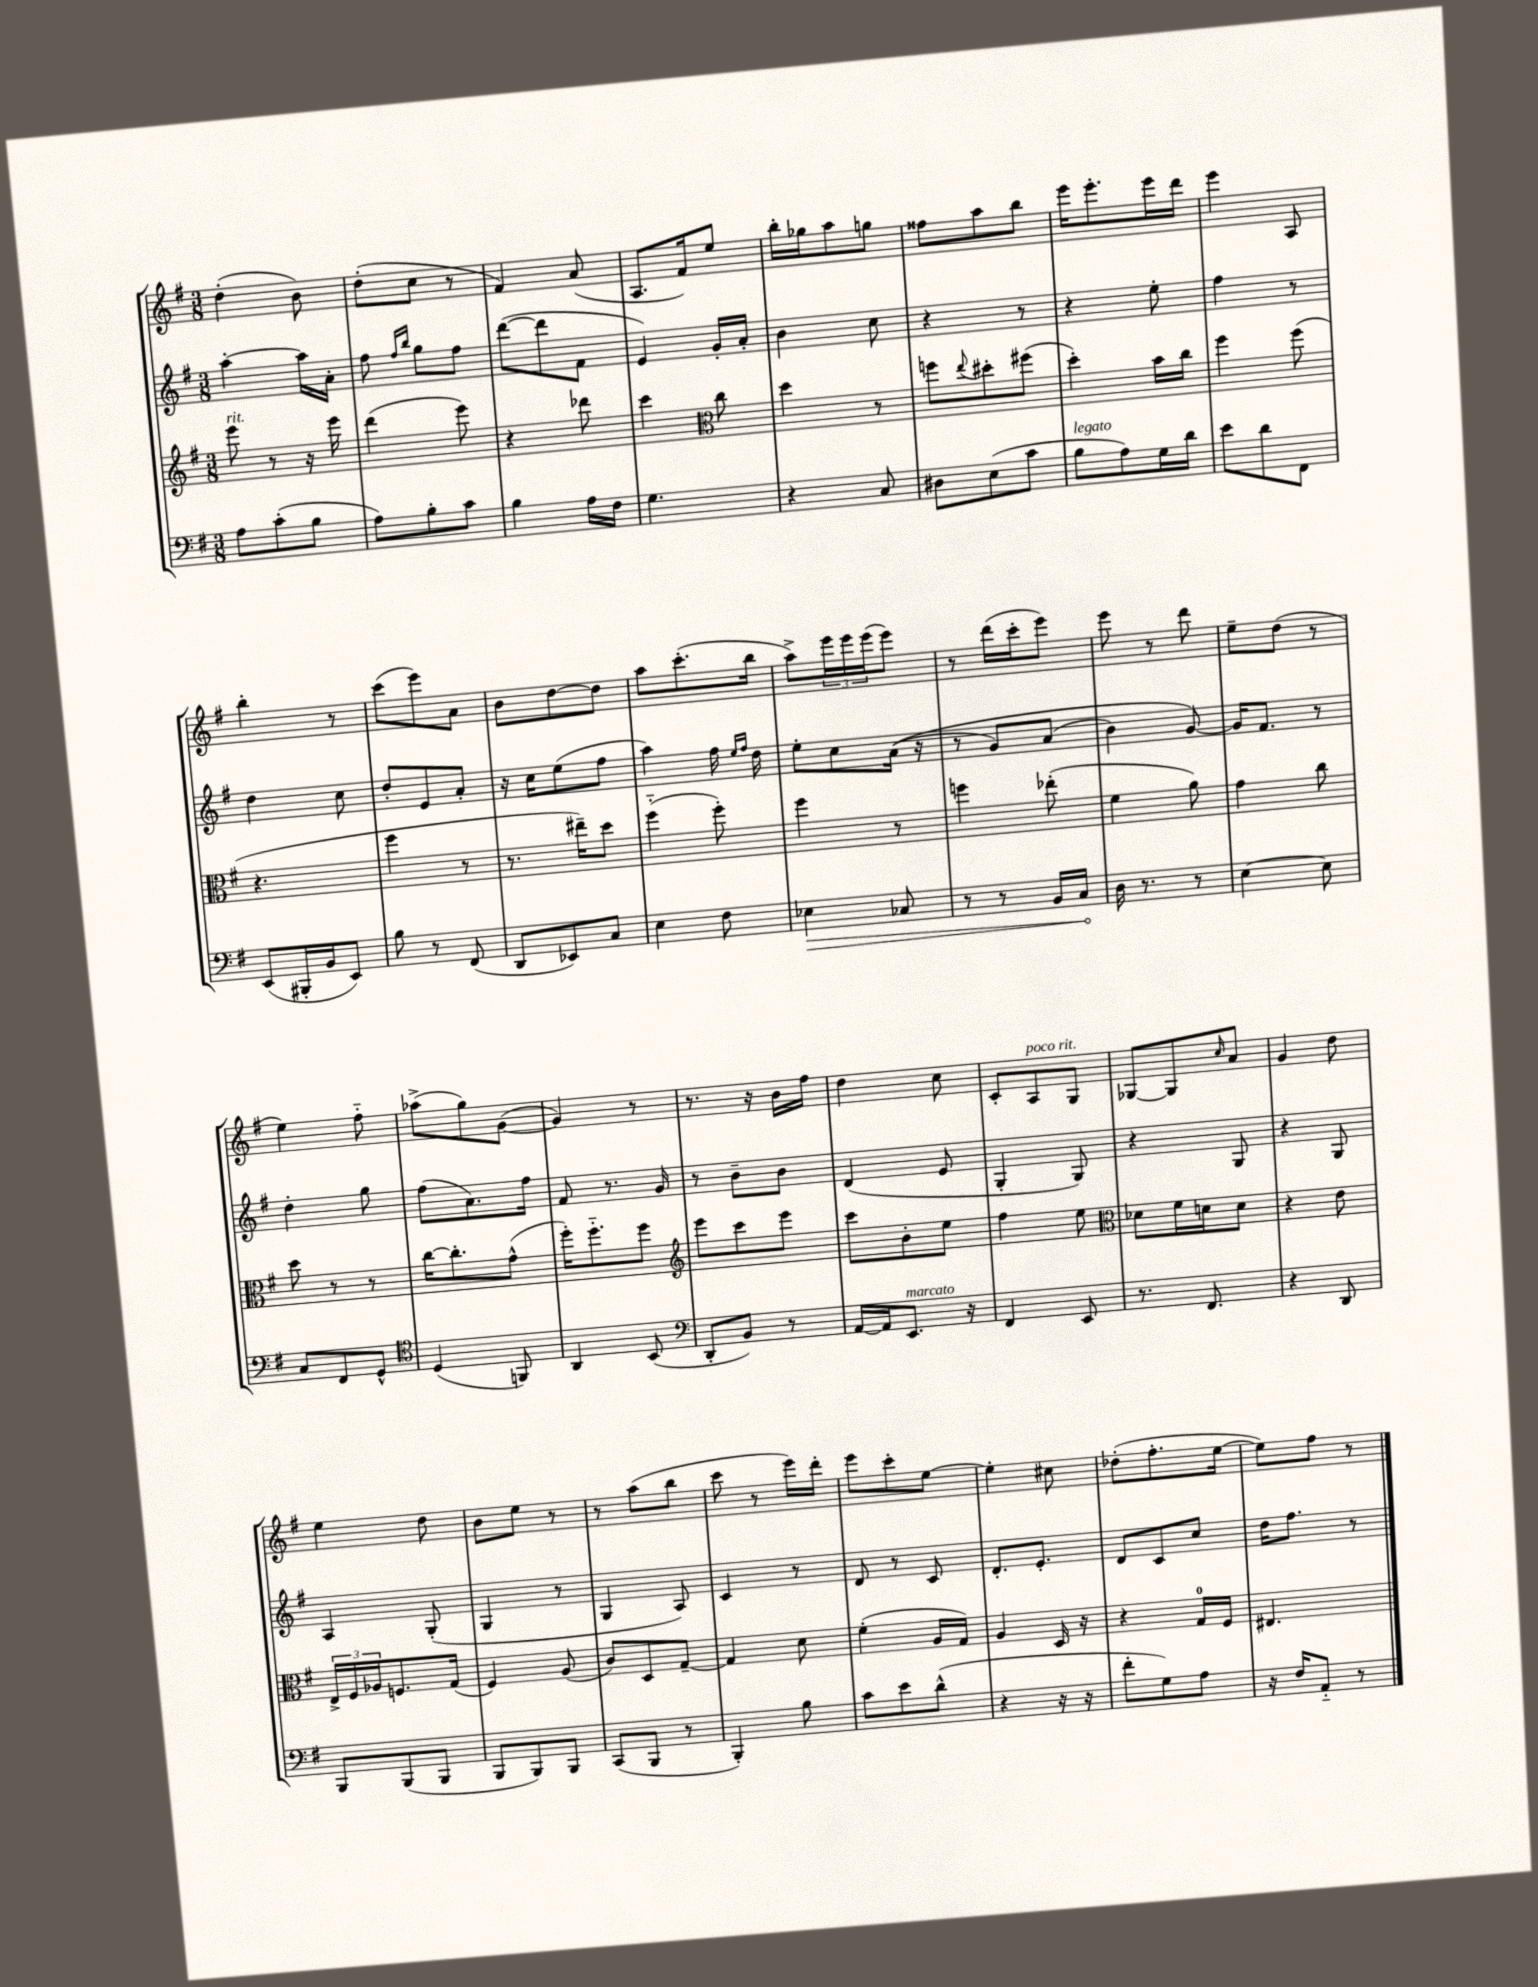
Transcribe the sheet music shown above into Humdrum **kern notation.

**kern	**kern	**kern	**kern
*staff4	*staff3	*staff2	*staff1
*clefF4	*clefG2	*clefG2	*clefG2
*k[f#]	*k[f#]	*k[f#]	*k[f#]
*M3/8	*M3/8	*M3/8	*M3/8
8A	8eee	[4aa'	(4dd'
(8c'	8r	.	.
8B	16r	16aa]	8b)
.	16eee	16a'	.
=	=	=	=
8A)	(4ddd	8ff#	(8dd'
.	.	16qqff#	.
.	.	16qqbb	.
8B'	.	8gg	8cc
8c	8eee)	8ff#	8r
=	=	=	=
4B	4r	([8ddd	4f#)
.	.	8ddd]	.
16A	8ddd-	8f#	(8a
16F#	.	.	.
=	=	=	=
4.G	4ccc	4e)	8.A
.	.	.	16f#)
*	*clefC3	*	*
.	8cc	16g'	8ee
.	.	16a'	.
=	=	=	=
4r	4dd	4b	16bb'
.	.	.	16gg-
.	.	.	8aa
8C	8r	8cc	8gg
=	=	=	=
8D#	8ff	4r	8ff##
.	8qqee	.	.
(8E	8dd#'	.	8aa
8c	(8ff#	8r	8bb
=	=	=	=
8B	4dd')	4r	16eee
.	.	.	8.eee'
8A)	.	.	.
16G	16b	8ee'	16eee
16d	16cc	.	16ddd
=	=	=	=
8e	4ff#	4ff#	4eee
8d	.	.	.
8FF#	(8ff#	8r	8A
=	=	=	=
(8EE	4.r	4dd	4bb'
16BBB#'	.	.	.
16BB	.	.	.
8EE)	.	8cc	8r
=	=	=	=
8B	4ff#	8dd'	(8ccc
8r	.	8e	8eee)
(8FF#	8r	8a'	8a
=	=	=	=
8DD	8.r	16r	8b
.	.	16cc	.
8EE-)	.	(8ee	[8dd
.	16ee#~)	.	.
8C	8dd	8ff#	8dd]
=	=	=	=
4E	(4ff#'~	4aa)	8aa
.	.	.	(8.ccc'
8F#	8ff#')	16ff#	.
.	.	16qqee	.
.	.	16qqff#	.
.	.	16dd	16bb
=	=	=	=
4E-	4ff#	8ee'	8aa^)
.	.	8cc	24eee
.	.	.	24eee
.	.	.	(24eee
8C-	8r	&((16a	8eee)
.	.	16r	.
=	=	=	=
8r	4ff	8r	8r
8r	.	8g)	(16ddd
.	.	.	16ccc'
16BB	(8ee-'	(8a	8eee)
16C	.	.	.
=	=	=	=
16D	4f#	4b)	8eee
8.r	.	.	.
.	.	.	8r
8r	8a)	[8g&)	8ddd
=	=	=	=
[4E	4g	16g]	8ee~
.	.	8.f#	.
.	.	.	(8dd
8E]	8cc	8r	8r
=	=	=	=
8C	8dd	4dd'	4ee)
8FF#	8r	.	.
8GG^^	8r	8gg	8ff#'~
=	=	=	=
*clefC4	*	*	*
(4D	[16cc	(8ff#	(8aa-^
.	8.cc']	.	.
.	.	8.a)	8gg)
8FF)	(8g^^	.	([8g
.	.	16ff#	.
=	=	=	=
4AA	16ff#')	8f#	4g])
.	8.ff#'~	.	.
.	.	8.r	.
(8BB	8ff#	.	8r
.	.	16g	.
=	=	=	=
*clefF4	*clefG2	*	*
8DD'	8eee	8r	8.r
8BB)	8ccc	8b~	.
.	.	.	16r
8r	8eee	8b	16b
.	.	.	16ff#
=	=	=	=
[16AA	8ccc	(4d	4dd
16AA]	.	.	.
8.EE	8b'	.	.
.	8ee	8e	8cc
16r	.	.	.
=	=	=	=
4FF#	4ff#	4G'	8c'
.	.	.	8A
8EE	8ee	8G)	8G
=	=	=	=
*	*clefC3	*	*
8.r	8d-	4r	[8G-
.	16f#	.	8G-]
8.FF#	16d	.	.
.	.	.	16qqcc
.	8d	8G	8a
=	=	=	=
4r	4r	4r	4g
8DD	8e	8G	8dd
=	=	=	=
8BBB	24E^	4A	4ee
.	24F#	.	.
.	24A-	.	.
(8BBB	8.F	.	.
8BBB	.	(8G'	8dd
.	(16G	.	.
=	=	=	=
8BBB	4F#)	4G	8b
8BBB)	.	.	8ee
8BBB	(8A	8r	8r
=	=	=	=
(8CC	8c)	4G	8r
8BBB	8D	.	(8aa
8r	[8G~	8A)	8bb
=	=	=	=
4BBB')	4G]	4c	8ccc
.	.	.	8r
8B	8d	8r	16eee)
.	.	.	16ddd'
=	=	=	=
8c	(4f#'	8d	8eee
8e	.	8r	8ccc'
(8d^^	16A	8c	[8ee
.	16G)	.	.
=	=	=	=
4r	4A	8.d'	4ee']
.	.	8.e'	.
16r	16D	.	8cc#
16r	16r	.	.
=	=	=	=
8f#'	4r	8d	(8dd-'
8G)	.	8c	8.ff#'
8A	16G	8cc	.
.	16F#	.	[16ee
=	=	=	=
16r	4.E#	16dd	8ee])
16F#	.	8.ff#	.
8AA'~	.	.	8ff#
8r	.	8r	8r
==	==	==	==
*-	*-	*-	*-
